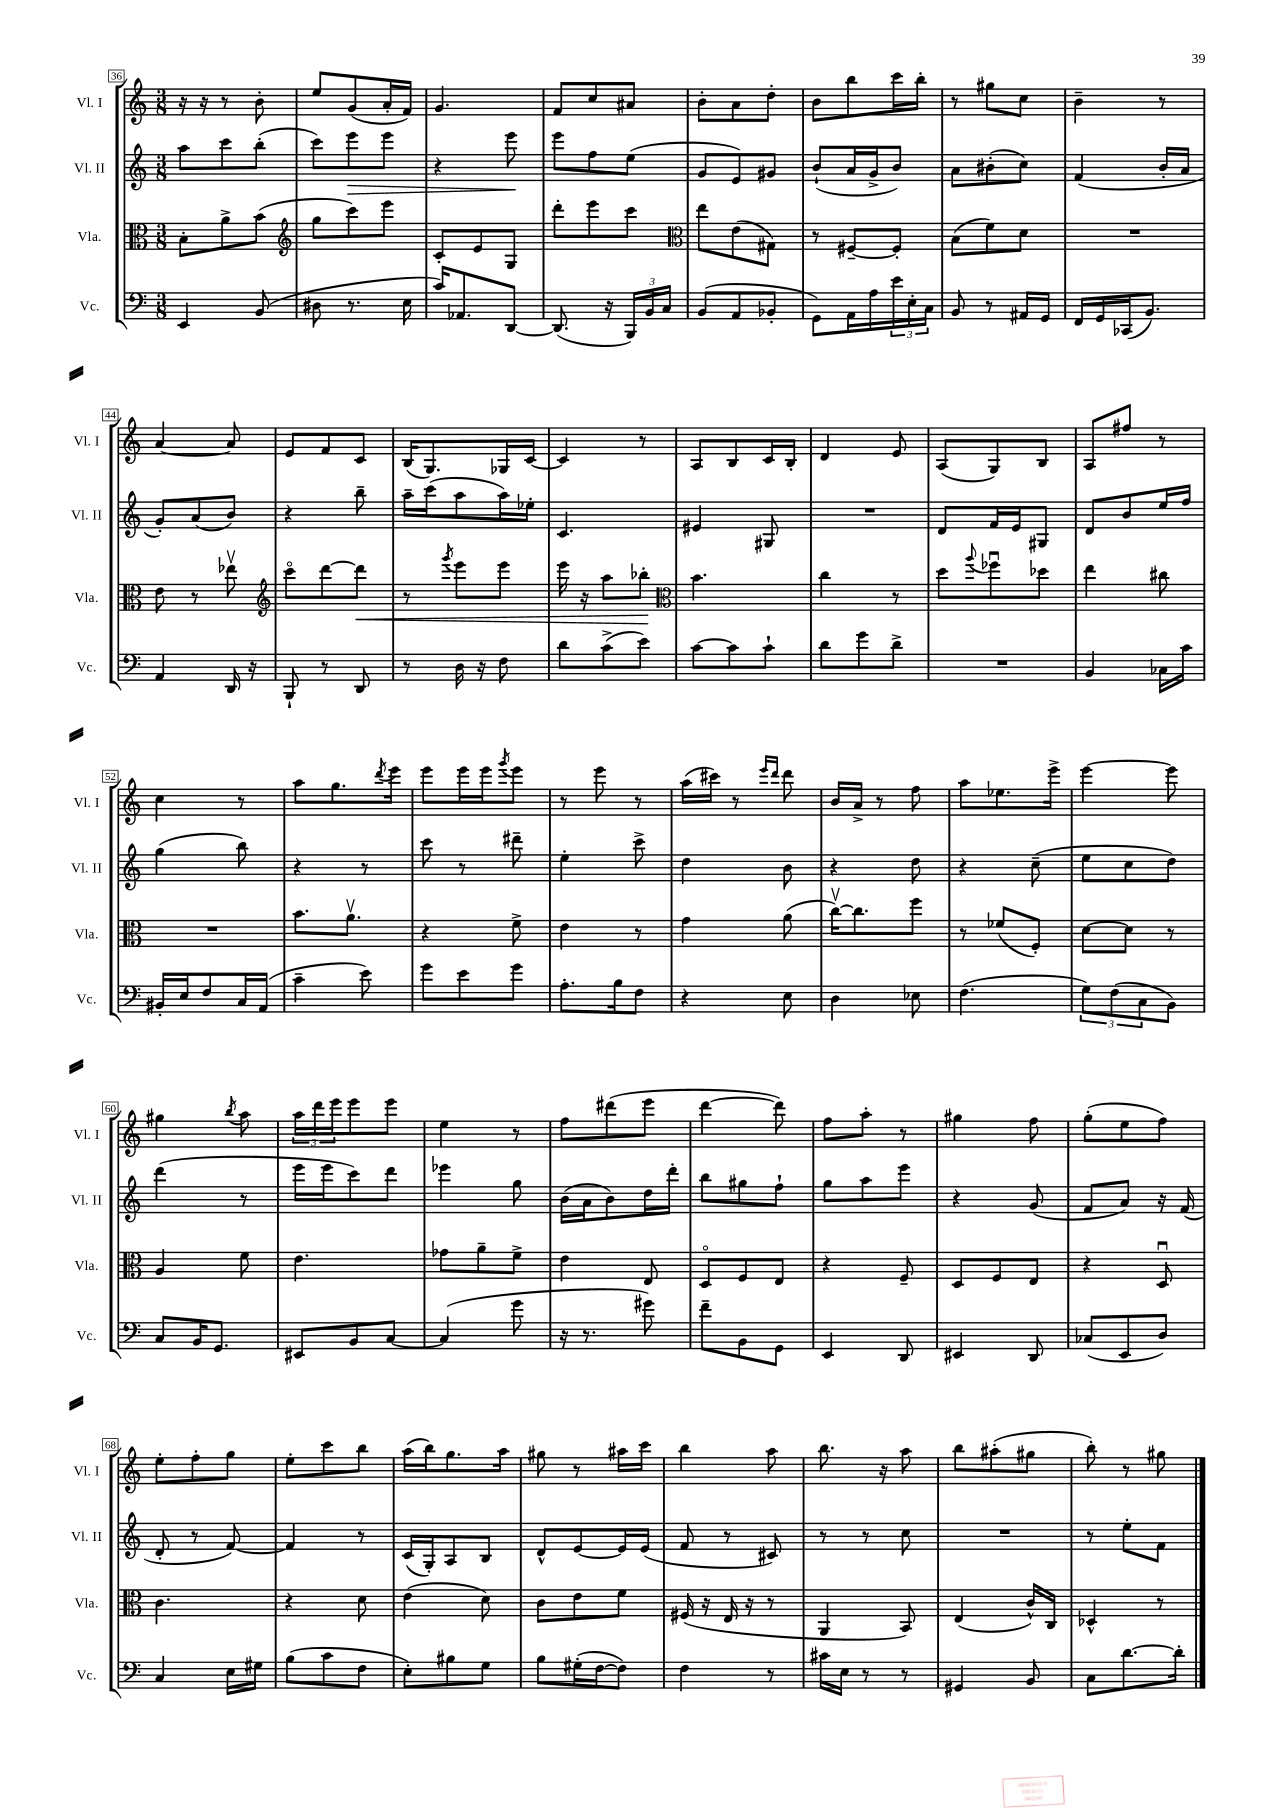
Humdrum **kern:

**kern	**kern	**kern	**kern
*staff4	*staff3	*staff2	*staff1
*clefF4	*clefC3	*clefG2	*clefG2
*k[]	*k[]	*k[]	*k[]
*M3/8	*M3/8	*M3/8	*M3/8
4EE	8B'	8aa	16r
.	.	.	16r
.	8a^	8ccc	8r
(8BB	(8b	(8bb'	8b'
=	=	=	=
*	*clefG2	*	*
8D#	8gg	8ccc)	8ee
8.r	8ccc)	8eee	(8g
.	8eee	8eee	16a'
16E	.	.	16f)
=	=	=	=
16c)	8c'	4r	4.g
8.AA-	.	.	.
.	8e	.	.
[8DD	8G	8eee	.
=	=	=	=
(8.DD]	8ddd'	8eee	8f
.	8eee	8ff	8cc
16r	.	.	.
24BBB)	8ccc	(8ee	8a#
24BB	.	.	.
24C	.	.	.
=	=	=	=
*	*clefC3	*	*
(8BB	8ee	8g	8b'
8AA	(8e	8e)	8a
8BB-'	8G#)	8g#	8dd'
=	=	=	=
8GG)	8r	(8b`	8b
16AA	[8F#~	16a	8bb
16A	.	16g^	.
24e	8F#']	8b)	16ccc
24E'	.	.	.
.	.	.	16bb'
24C	.	.	.
=	=	=	=
8BB	(8B	8a	8r
8r	8f)	(8b#'	8gg#
16AA#	8d	8cc)	8cc
16GG	.	.	.
=	=	=	=
16FF	4.r	(4f	4b~
16GG	.	.	.
(16CC-	.	.	.
8.BB)	.	.	.
.	.	16b'	8r
.	.	16a	.
=	=	=	=
4AA	8e	8g')	[4a
.	8r	(8a	.
16DD	8ee-v	8b)	8a]
16r	.	.	.
=	=	=	=
*	*clefG2	*	*
8BBB`	8ccco	4r	8e
8r	[8ddd	.	8f
8DD	8ddd]	8bb~	8c
=	=	=	=
8r	8r	16aa~	(16B
.	.	(16ccc	8.G)
.	8qggg	.	.
16D	8eee	8aa	.
16r	.	.	.
8F	8eee	16aa)	16G-
.	.	16ee-'	[16c
=	=	=	=
8d	16eee	4.c	4c]
.	16r	.	.
(8c^	8aa	.	.
8e)	8bb-'	.	8r
=	=	=	=
*	*clefC3	*	*
[8c	4.b	4e#	8A
8c]	.	.	8B
8c`	.	8G#	16c
.	.	.	16B'
=	=	=	=
8d	4cc	4.r	4d
8g	.	.	.
8d^	8r	.	8e
=	=	=	=
4.r	8dd	8d	(8A
.	8qqaa	.	.
.	8ff-u	16f	8G)
.	.	16e	.
.	8dd-	8G#	8B
=	=	=	=
4BB	4ee	8d	8A
.	.	8b	8ff#
16C-	8cc#	16ee	8r
16c	.	16ff	.
=	=	=	=
16BB#'	4.r	(4gg	4cc
16E	.	.	.
8F	.	.	.
16C	.	8bb)	8r
(16AA	.	.	.
=	=	=	=
4c~	8.b	4r	8aa
.	.	.	8.gg
.	8.av	.	.
8e)	.	8r	.
.	.	.	8qddd
.	.	.	16eee
=	=	=	=
8g	4r	8ccc	8eee
8e	.	8r	16eee
.	.	.	16eee
.	.	.	8qggg
8g	8f^	8ddd#~	8eee
=	=	=	=
8.A'	4e	4ee'	8r
.	.	.	8eee
16B	.	.	.
8F	8r	8ccc^	8r
=	=	=	=
4r	4g	4dd	(16aa
.	.	.	16ccc#)
.	.	.	8r
.	.	.	16qqeee
.	.	.	16qqddd
8E	(8a	8b	8ddd
=	=	=	=
4D	[16ccv)	4r	16b
.	8.cc]	.	16a^
.	.	.	8r
8E-	8ff	8dd	8ff
=	=	=	=
(4.F	8r	4r	8aa
.	(8f-	.	8.ee-
.	8F')	(8cc~	.
.	.	.	16eee^
=	=	=	=
12G)	[8d	8ee	[4eee
(12F	.	.	.
.	8d]	8cc	.
12C	.	.	.
8BB)	8r	8dd)	8eee]
=	=	=	=
8C	4A	(4ddd	4gg#
16BB	.	.	.
8.GG	.	.	.
.	.	.	8qbb
.	8f	8r	8aa
=	=	=	=
8EE#	4.e	16eee	24aa
.	.	.	24ddd
.	.	16eee	.
.	.	.	24eee
8BB	.	8ccc)	8eee
[8C	.	8ddd	8eee
=	=	=	=
(4C]	8g-	4eee-	4ee
.	8a~	.	.
8g	8f^	8gg	8r
=	=	=	=
16r	4e	(16b	8ff
8.r	.	16a	.
.	.	8b)	(8ddd#
8g#)	8E	16dd	8eee
.	.	16ddd'	.
=	=	=	=
8f~	8Do	8bb	[4ddd
8BB	8F	8gg#	.
8GG	8E	8ff`	8ddd])
=	=	=	=
4EE	4r	8gg	8ff
.	.	8aa	8aa'
8DD	8F~	8eee	8r
=	=	=	=
4EE#	8D	4r	4gg#
.	8F	.	.
8DD	8E	(8g	8ff
=	=	=	=
(8C-	4r	8f	(8gg'
8EE	.	8a)	8ee
8D)	8Du	16r	8ff)
.	.	(16f	.
=	=	=	=
4C	4.c	8d'	8ee'
.	.	8r	8ff'
16E	.	[8f)	8gg
16G#	.	.	.
=	=	=	=
(8B	4r	4f]	8ee'
8c	.	.	8ccc
8F	8d	8r	8bb
=	=	=	=
8E')	(4e	(16c	(16aa
.	.	16G')	16bb)
8B#	.	8A	8.gg
8G	8d)	8B	.
.	.	.	16aa
=	=	=	=
8B	8c	8d^^	8gg#
(16G#'	8e	[8e	8r
[16F	.	.	.
8F])	8f	16e]	16aa#
.	.	(16e	16ccc
=	=	=	=
4F	(16F#	8f	4bb
.	16r	.	.
.	16E	8r	.
.	16r	.	.
8r	8r	8c#)	8aa
=	=	=	=
16c#	4AA	8r	8.bb
16E	.	.	.
8r	.	8r	.
.	.	.	16r
8r	8BB)	8cc	8aa
=	=	=	=
4GG#	(4E	4.r	8bb
.	.	.	(8aa#'
8BB	16c^^)	.	8gg#
.	16C	.	.
=	=	=	=
8C	4D-^^	8r	8bb')
[8.d	.	8ee'	8r
.	8r	8f	8gg#
16d']	.	.	.
==	==	==	==
*-	*-	*-	*-
